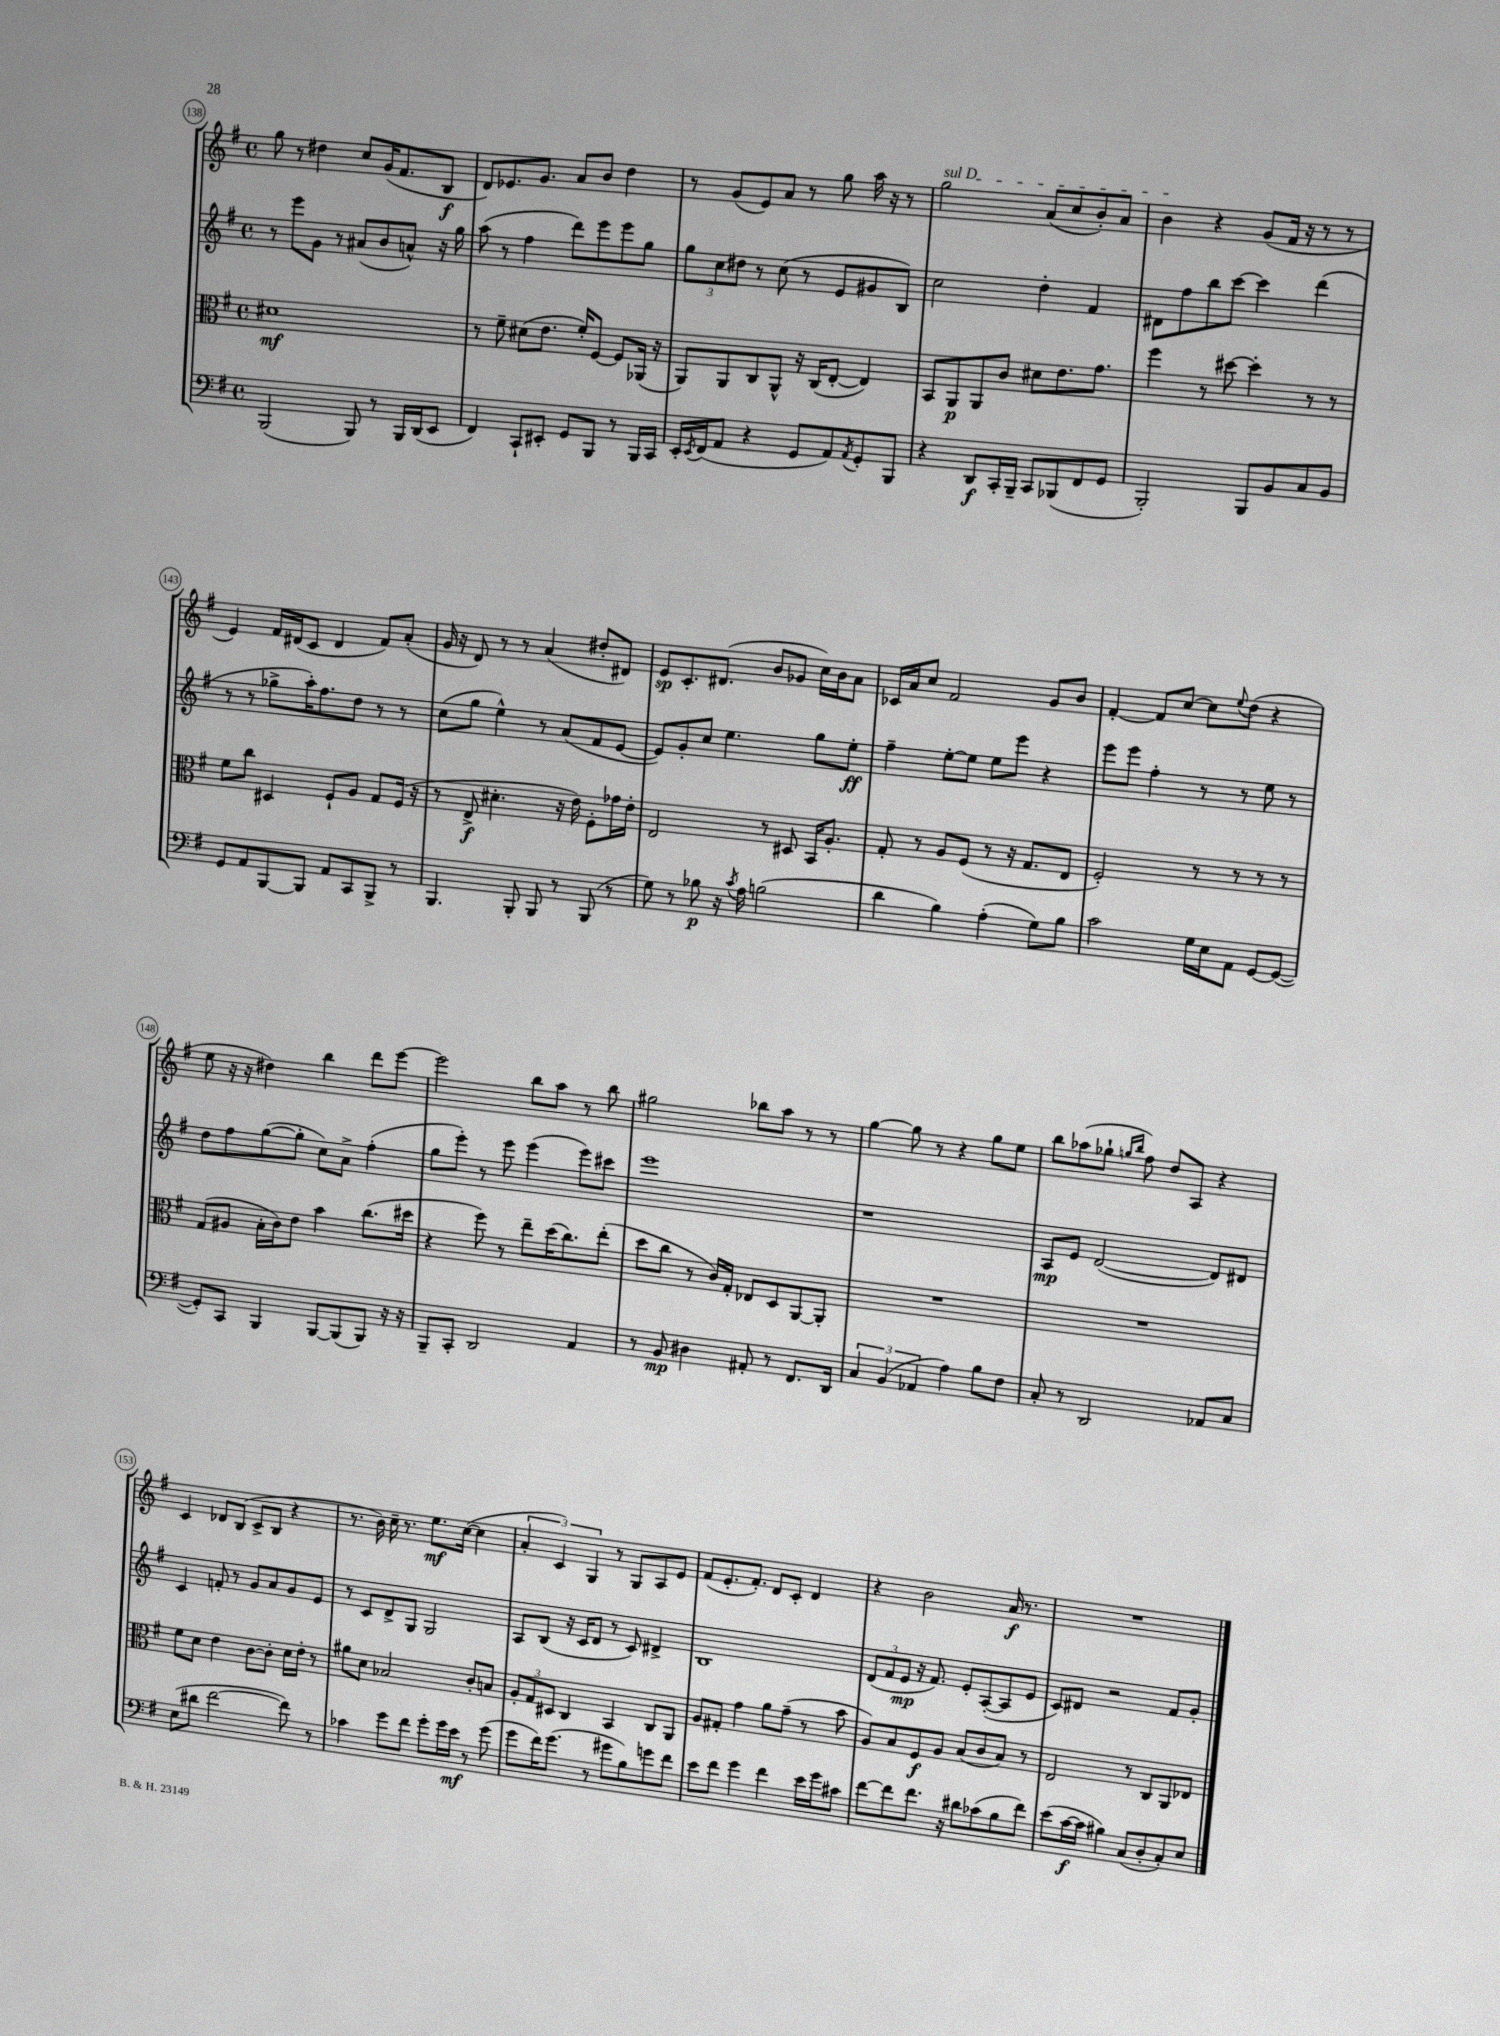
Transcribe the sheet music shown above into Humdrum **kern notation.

**kern	**kern	**kern	**kern
*staff4	*staff3	*staff2	*staff1
*clefF4	*clefC3	*clefG2	*clefG2
*k[f#]	*k[f#]	*k[f#]	*k[f#]
*M4/4	*M4/4	*M4/4	*M4/4
*met(c)	*met(c)	*met(c)	*met(c)
(2BBB	1d#	8r	8gg
.	.	8eee	8r
.	.	8g	4dd#
.	.	8r	.
8BBB)	.	(8a#	8cc
8r	.	8b	(16g
.	.	.	8.f#
16BBB	.	8a^^)	.
(16DD	.	.	.
8EE	.	16r	8B
.	.	16gg	.
=	=	=	=
4FF#)	8r	(8aa	8d)
.	8f#~	8r	8.e-
8CC`	(8d#	4ff#	.
.	.	.	8.g
8EE#'	8.e	.	.
8GG	.	8ddd)	8a
.	16f#')	.	.
8BBB	[8F#	8eee	8b
8r	8F#]	8eee	4dd
16BBB	(16AA-	8gg	.
16CC	16r	.	.
=	=	=	=
16EE'	8AA)	12gg	8r
8qEE	.	.	.
(16FF#	.	.	.
.	.	12cc	.
8AA	8AA	.	(8g
.	.	12dd#	.
4r	8C	8r	8e)
.	8AA^^	(8cc	8a
8GG	16r	8r	8r
.	(16C	.	.
8AA)	[8E'	8e	8gg
8qAA	.	.	.
8GG'	4E])	8g#	16aa
.	.	.	16r
8BBB	.	8B)	8r
=	=	=	=
4r	8BB	2cc	2gg
.	8AA	.	.
8DD	8AA	.	.
16CC'	8c	.	.
16BBB~	.	.	.
8CC	8d#	4dd'	(8a
(8BBB-	8.e	.	8cc
8FF#	.	4f#	8b')
.	8.g	.	.
8GG	.	.	8a
=	=	=	=
2BBB')	4ff#	8d#	4b
.	.	8ff#	.
.	8r	8bb	4r
.	[8dd#	[8ccc	.
8BBB	4dd#']	4ccc]	(8g
8BB	.	.	16f#
.	.	.	16r
8C	8r	(4ddd	8r
8BB	8r	.	8r
=	=	=	=
8GG	8f#	8r	4e)
8AA	8cc	8r	.
[8BBB	4D#	8gg-^	16f#
.	.	.	(16d#
8BBB]	.	16aa')	8c
.	.	8.ff#	.
8AA	8F#`	.	4d#
8CC	8A	8dd	.
8BBB^	8G	8r	8f#)
8r	(16F#	8r	(8a'
.	16r	.	.
=	=	=	=
4.BBB	8r	(8cc	16g
.	.	.	16r
.	8E^	8gg	8d)
.	4.d#'	4ee^^)	8r
8BBB'	.	.	8r
8BBB	.	8r	(4a
8r	16r	(8a	.
.	16e)	.	.
(8BBB	8F#'	8f#	8dd#'
8r	16g-	[8e	8d#)
.	16e'	.	.
=	=	=	=
8G)	2E	8e])	8e
8r	.	8g'	8.c'
8B-	.	8cc	.
.	.	.	(8.d#
16r	.	4.ee	.
8qc	.	.	.
16A	.	.	.
(2B	8r	.	8b
.	8D#	.	8g-
.	16BB	8gg	16cc)
.	8.A'	.	16b
.	.	8ee'	8a
=	=	=	=
4d	8G'	4ff#~	16c-
.	.	.	16a
.	8r	.	8cc
4B)	8A	[8ee'	2f#
.	(8F#	8ee]	.
(4A'	8r	8ee	.
.	16r	8eee	.
.	8.G	.	.
8G)	.	4r	8g
8B	8E	.	8b
=	=	=	=
2c	2F#')	8eee	[4f#'
.	.	8eee	.
.	.	4ff#'	8f#]
.	.	.	[8cc
16G	8r	8r	8cc]
16E	.	.	.
.	.	.	8qqee
8AA	8r	8r	(8dd
[8GG	8r	8ee	4r
(8GG_	8r	8r	.
=	=	=	=
8GG'])	(8G	8dd	8ee
8CC	8A#	8ff#	16r
.	.	.	16r
4BBB	16B'	([8gg	4dd#)
.	16c)	.	.
.	8e	8gg']	.
[8BBB	4b	8cc)	4bb
(8BBB]	.	8a^	.
8BBB)	(8.cc	(4ff#'	8ddd
16r	.	.	[8eee
16r	16dd#	.	.
=	=	=	=
8BBB~	4r	8gg	2eee]
8CC'	.	8eee')	.
2DD	8ff#)	8r	.
.	8r	8eee	.
.	8ee~	(4eee	8bb
.	(16dd	.	8aa
.	8.cc)	.	.
4AA	.	8eee)	8r
.	(8ee'	8ccc#	8bb
=	=	=	=
8r	8dd	1eee	2gg#
8BB	8cc	.	.
4D#	8r	.	.
.	16c)	.	.
.	16G'	.	.
8AA#'	8E-	.	8bb-
8r	8D	.	8aa
8.FF#	[8AA	.	8r
.	8AA']	.	8r
16DD	.	.	.
=	=	=	=
6C	1r	1r	[4gg
(6BB	.	.	.
.	.	.	8gg]
6AA-	.	.	.
.	.	.	8r
4A)	.	.	4r
8B	.	.	8gg
8F#	.	.	8ee
=	=	=	=
8C'	1r	8A	8bb
8r	.	8e	(8aa-
2DD	.	([2d	8gg-`
.	.	.	16qqgg
.	.	.	16qqbb
.	.	.	8ff#)
.	.	.	8dd
.	.	.	8A
8AA-	.	8d])	4r
8C	.	8d#	.
=	=	=	=
(8E	8f#	4c	4c
8d#	8d	.	.
[2f#	4e	8f'	8d-
.	.	8r	(8B
.	[8c	8g	8c^
.	8c']	8a	8B
8f#])	16d	8g	4r
.	16e'	.	.
8r	8r	8e	.
=	=	=	=
4c-	8a#	8r	8.r
.	8d	8c	.
.	.	.	16b)
8g	2B-	8d^	16cc~
.	.	.	8.r
8f#	.	8G	.
8g'	.	2G	8.ee
16g	.	.	.
16e	.	.	([16cc
8r	8c'	.	4cc]
(8g	8B	.	.
=	=	=	=
8g	12A'	8A	6a'
.	12G	.	.
16f#)	.	(8B	.
.	12D#	.	6c)
(8.g	.	.	.
.	4C	16r	.
.	.	16c	.
.	.	.	6G
8r	.	8d	.
8g#	4BB	8r	8r
8B)	.	8c)	8G
8g	8C	4d#^	8A
8f#	8AA	.	8e
=	=	=	=
8e	8A	1B	(8f#
8f#	8G#'	.	8.e'
4g	4g	.	.
.	.	.	8.f#')
4f#	8a	.	8d
.	(8g~	.	8c'
16e	8r	.	4d
16g	.	.	.
8c#	8b	.	.
=	=	=	=
[8f#	8A)	(12d	4r
.	.	12f#	.
8f#]	8B	.	.
.	.	12e	.
8.f#	8F#	16r	2b
.	.	8.f#)	.
.	8A	.	.
16r	.	.	.
8d#	(8B	8e'	.
(8c-	8c	([8A'	.
8B	8B)	8A]	16a
.	.	.	8.r
8f#)	8r	8e	.
=	=	=	=
(8e	2E	8c)	1r
[16c	.	8d#	.
16c]	.	.	.
4B#)	.	2r	.
(8C	8r	.	.
8D'	8C	.	.
8C')	8AA	8f#	.
8E	8E-	8g'	.
==	==	==	==
*-	*-	*-	*-
